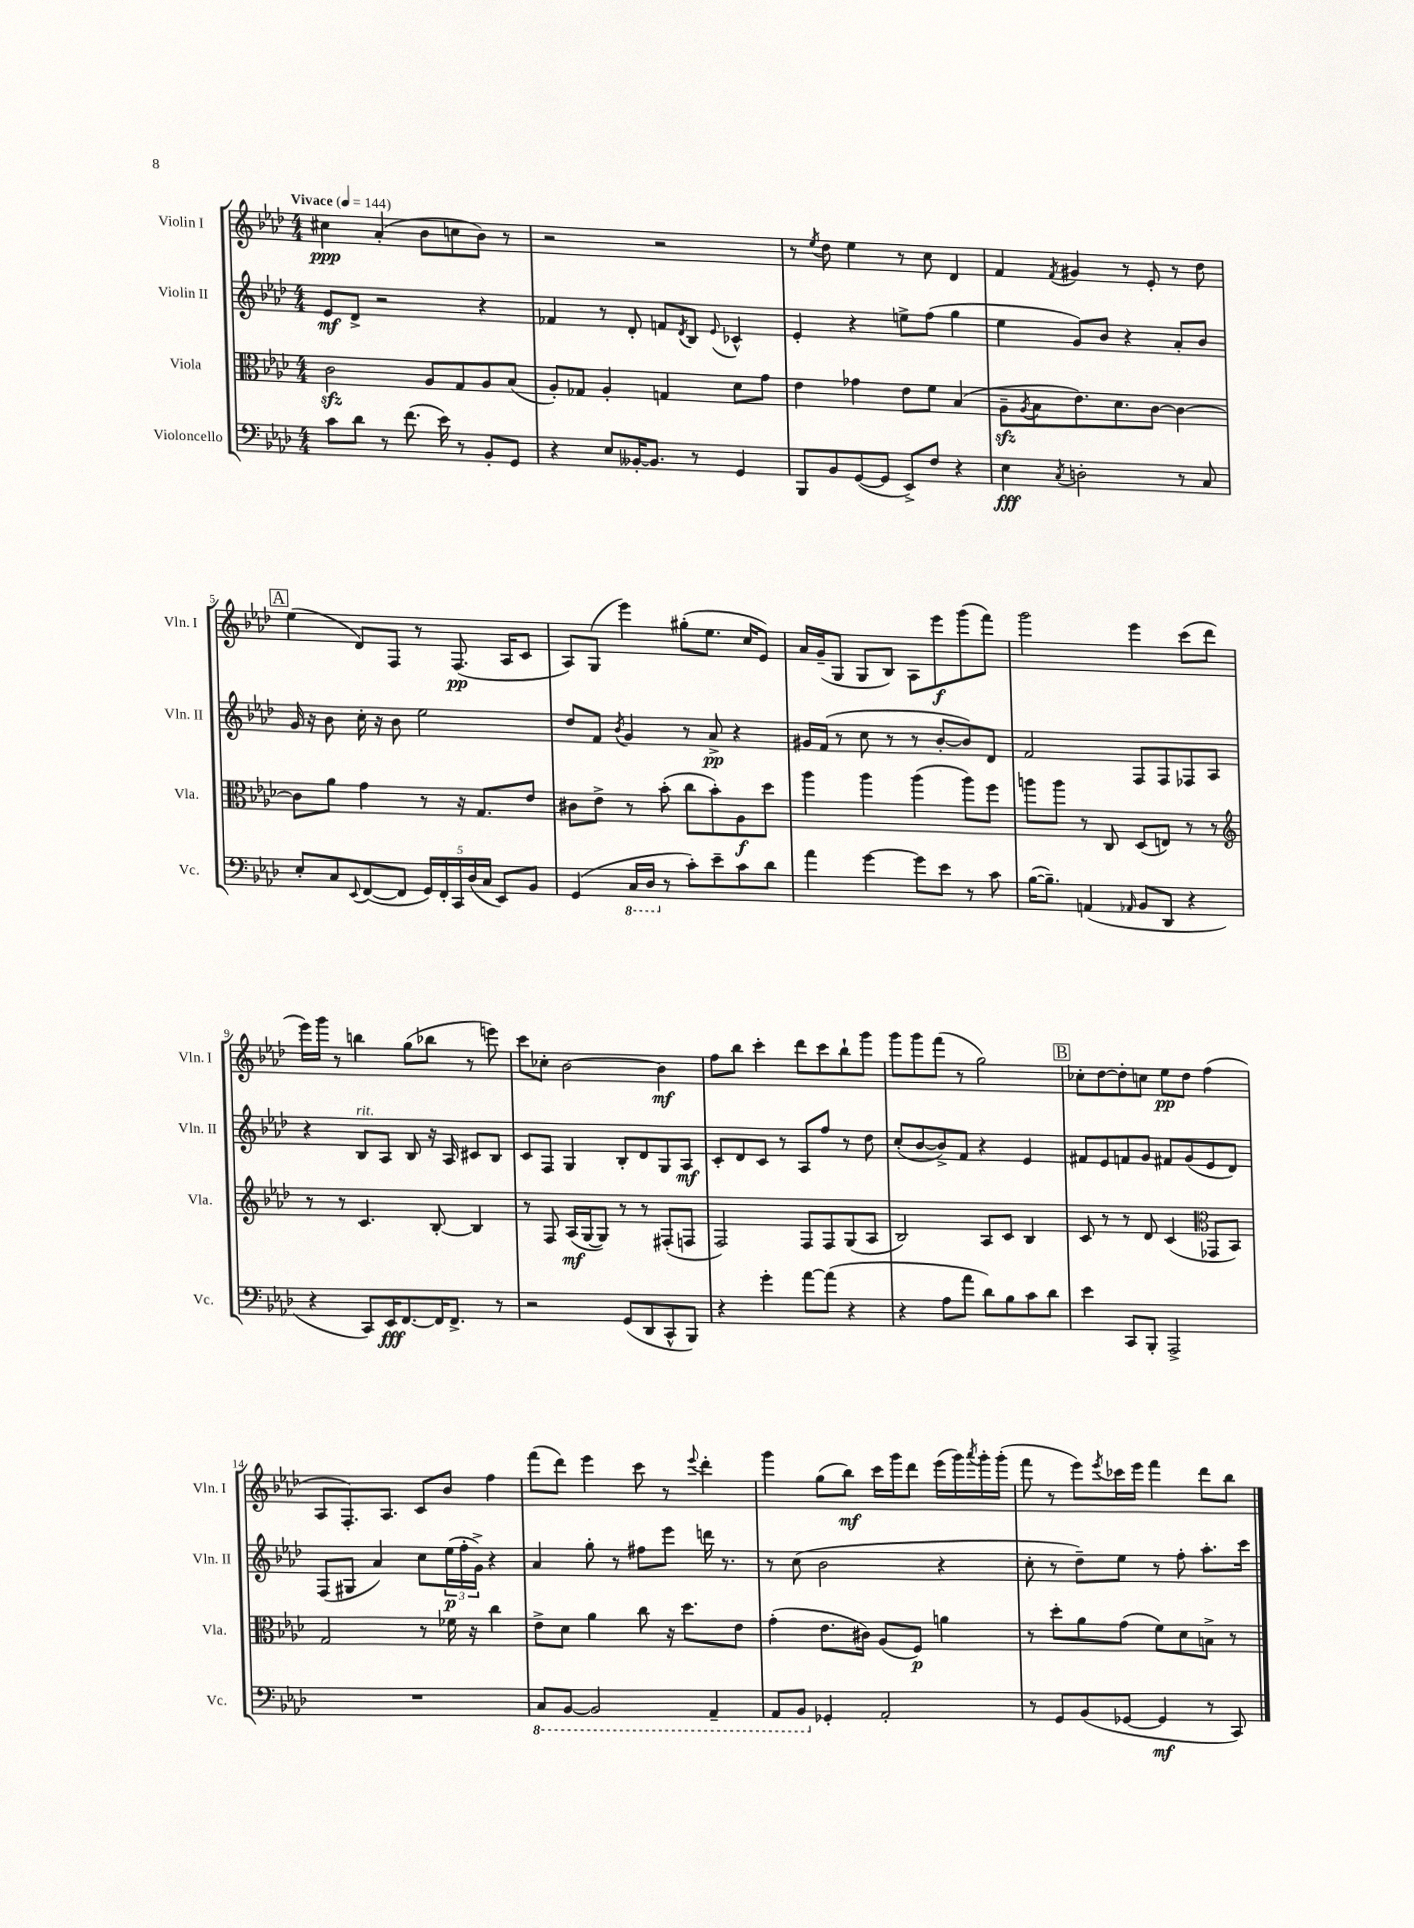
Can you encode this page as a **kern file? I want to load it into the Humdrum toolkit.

**kern	**kern	**kern	**kern
*staff4	*staff3	*staff2	*staff1
*clefF4	*clefC3	*clefG2	*clefG2
*k[b-e-a-d-]	*k[b-e-a-d-]	*k[b-e-a-d-]	*k[b-e-a-d-]
*M4/4	*M4/4	*M4/4	*M4/4
*MM144	*MM144	*MM144	*MM144
8c\L	2c\	8e-/L	4cc#\
8d-\J	.	8d-^/J	.
8r	.	2r	(4a-'/
(8.f\	.	.	.
.	8A-/L	.	8b-\L
16e-\)	.	.	.
8r	8G/	.	8cc\
8BB-'/L	8A-/	4r	8b-\J)
8GG/J	(8B-/J	.	8r
=	=	=	=
4r	8A-'/L)	4f-/	2r
.	8G-/J	.	.
8E-/L	4A-'/	8r	.
[16BB--'/K	.	8d-'/	.
8.BB--/]J	.	.	.
.	4G/	8f/L	2r
.	.	8qd-/	.
8r	.	8B-/J	.
.	.	8qqe-/	.
4GG/	8d-\L	4c-^^/	.
.	8g\J	.	.
=	=	=	=
8BBB-/L	4e-\	4e-'/	8r
.	.	.	8qee-/
8BB-/	.	.	8dd-\
([8GG/	4g-\	4r	4ee-\
8GG/]J	.	.	.
8EE-^/L)	8e-\L	8ee^\L	8r
8F/J	8f\J	(8ff\J	8cc\
4r	(4B-/	4gg\	4d-/
=	=	=	=
4E-\	8A-~\L	4ee-\	4f/
.	8qA-/	.	.
.	8B-\	.	.
8qC/	.	.	8qf/
2D'\	8.e-\)	8g/L)	4g#/
.	.	8b-/J	.
.	8.d-\	.	.
.	.	4r	8r
.	[8c\J	.	8e-'/
8r	4c\_	8a-'/L	8r
8C/	.	8b-/J	8dd-\
=	=	=	=
8E-'/L	8c\]L	16g/	(4ee-\
.	.	16r	.
8C/	8a-\J	8b-\	.
8qqEE-/	.	.	.
([8FF/	4g\	16cc'\	8d-/L)
.	.	16r	.
8FF/]J	.	8b-\	8F/J
20GG/LL)	8r	2ee-\	8r
20FF'/	.	.	.
20CC/	.	.	.
.	16r	.	(8.F/
(20D-/	.	.	.
.	8.G/L	.	.
20C/JJ	.	.	.
8EE-/L)	.	.	.
.	.	.	16A-/LK
8BB-/J	8e-/J	.	8c/J
=	=	=	=
(4GG/	8c#\L	8dd-/L	8A-/L)
.	8e-^\J	8f/J	(8G/J
.	.	8qb-/	.
16CC/LL	8r	4g/	4eee-\)
16DD-/JJ	.	.	.
8r	(8b-'\	.	.
8c'\L)	8cc\L	8r	(8gg#'\L
8e-~\	8b-'\)	8a-^/	8.ee-\J
8c\	8A-\	4r	.
.	.	.	16cc/LK
8d-\J	8dd-\J	.	8e-/J)
=	=	=	=
4a-\	4aa-\	16g#/LL	16a-/LL
.	.	(16f/JJ	(16g~/J
.	.	8r	8G/J
[4g\	4aa-\	8cc\	8G/L
.	.	8r	8B-/J)
8g\]L	(4aa-\	8r	8A-\L
8e-\J	.	[8b-'/L	8eee-\
8r	8aa-\L)	8b-/])	(8ggg\
8c\	8ff\J	8d-/J	8fff\J)
=	=	=	=
([16B-\LK	8aa\L	2f/	2ggg\
8.B-~\]J)	.	.	.
.	8aa\J	.	.
(4AA/	8r	.	.
.	8C/	.	.
16qqAA-/	.	.	.
8BB-/L	(8D-/L	8F/L	4eee-\
8DD-/J	8E/J)	8F/	.
4r	8r	8F-/	(8ccc\L
.	8r	8A-/J	8ddd-\J
=	=	=	=
*	*clefG2	*	*
4r	8r	4r	16eee-\LL)
.	.	.	16ggg\JJ
.	8r	.	8r
8CC/L)	4.c/	8B-/L	4bb\
16EE-/K	.	8A-/J	.
[8.FF/	.	.	.
.	.	8B-/	(8gg\L
16FF/]K	[8B-'/	16r	8bb-\J
8.FF^/J	.	16A-/	.
.	4B-/]	8c#/L	8r
8r	.	8B-/J	8eee\)
=	=	=	=
2r	8r	8c/L	8ccc\L
.	8F/	8F/J	8cc-'\J
.	(16A-/LL	4G/	[2b-\
.	[16G/J	.	.
.	8G/]J)	.	.
(8GG/L	8r	8B-'/L	.
8DD-/	8r	8d-/	.
8CC^^/	(8F#'/L	8G/	4b-\]
8BBB-/J)	8F/J	8A-/J	.
=	=	=	=
4r	2F/)	8c'/L	8ff\L
.	.	8d-/	8bb-\J
4g'\	.	8c/J	4ccc'\
.	.	8r	.
[8a-\L	8F/L	8A-/L	8ddd-\L
(8a-\]J	8F/	8ff/J	8ccc\
4r	(8G/	8r	8bb-`\
.	8A-/J	8dd-\	8ggg\J
=	=	=	=
4r	2B-/)	(8cc'/L	8ggg\L
.	.	[8b-/	8ggg\
8A-\L	.	8b-^/])	(8fff\J
8a-\J	.	8f/J	8r
8d-\L)	8A-/L	4r	2gg\)
8B-\	8c/J	.	.
8c\	4B-/	4e-/	.
8d-\J	.	.	.
=	=	=	=
4e-\	8c/	8f#/L	8cc-'\L
.	8r	8e-/	[8dd-\
8CC/L	8r	8f/	8dd-'\]
8BBB-'/J	8d-/	8g/J	8cc\J
2AAA-^/	(4c/	8f#/L	8ee-\L
.	.	(8g/	8dd-\J
*	*clefC3	*	*
.	8GG-/L	8e-/	(4ff\
.	8BB-/J)	8d-/J)	.
=	=	=	=
1r	2G/	(8F/L	8A-/L
.	.	8G#/J	8.F'/)
.	.	4a-/)	.
.	.	.	8.A-/J
.	8r	8cc\L	8c/L
.	16f-\	(24ee-\L	8b-/J
.	.	24ff'\	.
.	16r	.	.
.	.	24g^\JJ)	.
.	4cc\	4r	4ff\
=	=	=	=
8CC/L	8e-^\L	4a-/	(8fff\L
[8BBB-/J	8d-\J	.	8ddd-\J)
2BBB-/]	4a-\	8gg'\	4eee-\
.	.	8r	.
.	8cc\	8ff#\L	8ccc\
.	16r	8eee-\J	8r
.	8.dd-\L	.	.
.	.	.	8qqeee-/
4AAA-~/	.	16ddd\	4ddd-'\
.	.	8.r	.
.	8e-\J	.	.
=	=	=	=
8AAA-/L	(4g'\	8r	4ggg\
8BBB-/J	.	(8cc\	.
4GG-'/	8.e-\L	2b-\	(8gg\L
.	.	.	8bb-\J)
.	16c#\Jk)	.	.
2AA-'/	(8A-/L	.	16ccc\LL
.	.	.	16ggg\J
.	8F/J)	.	8ddd-\J
.	4a\	4r	(16eee-\LL
.	.	.	16ggg\)
.	.	.	8qaaa-/
.	.	.	16ggg'\
.	.	.	(16ggg'\JJ
=	=	=	=
8r	8r	8cc'\	8fff\
8GG/L	8dd-'\L	8r	8r
(8BB-/	8a-\	8dd-~\L)	8eee-\L)
.	.	.	8qeee-/
[8GG-/J	(8g\J	8ee-\J	16ccc-\L
.	.	.	16eee-\JJ
4GG-/]	8f\L)	8r	4fff\
.	8d-\	8ff'\	.
8r	8B^\J	8.aa-'\L	8ddd-\L
8CC/)	8r	.	8bb-\J
.	.	16ccc\Jk	.
==	==	==	==
*-	*-	*-	*-
